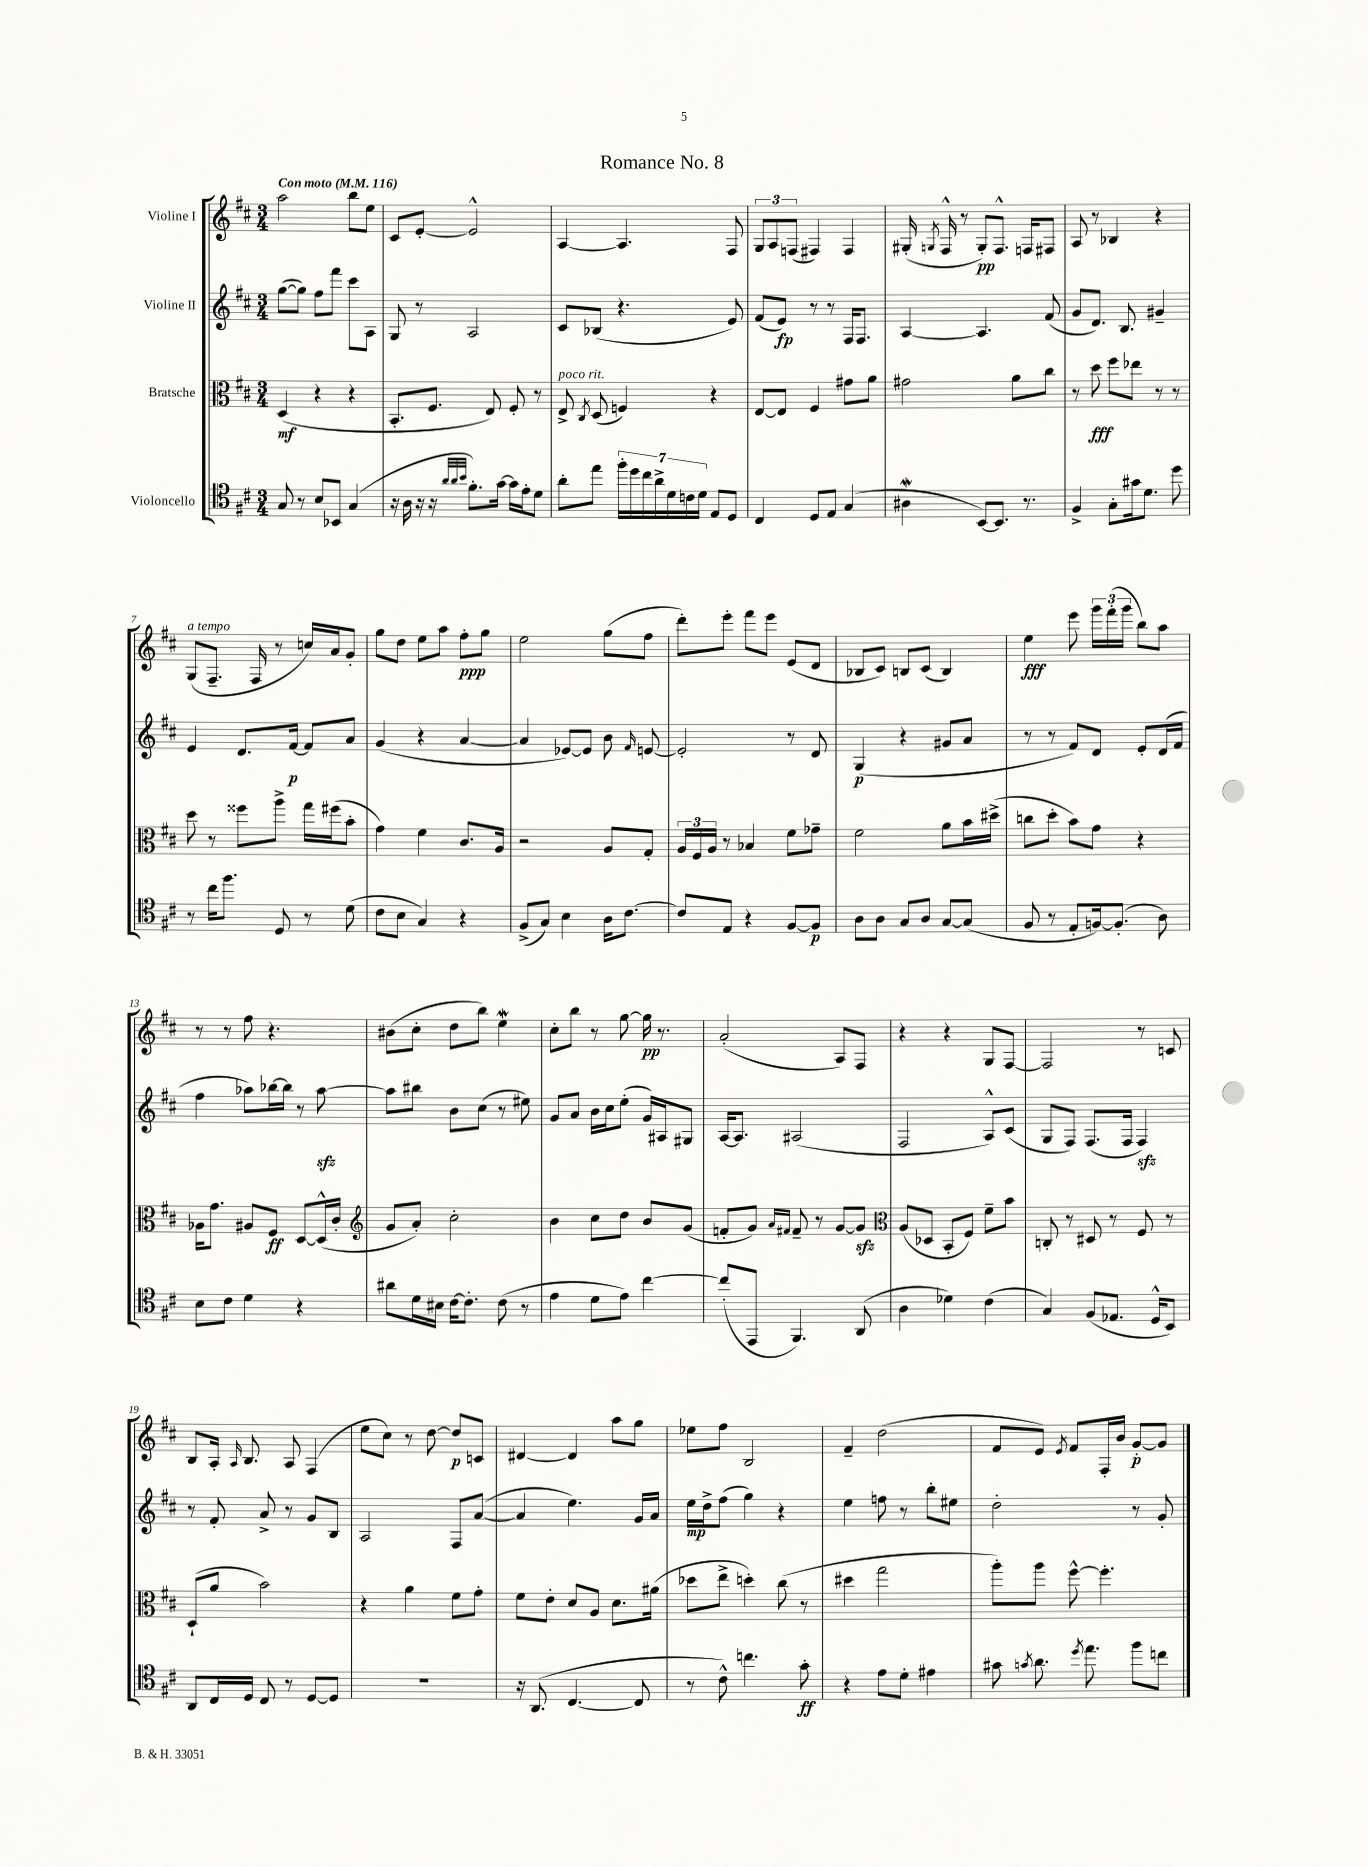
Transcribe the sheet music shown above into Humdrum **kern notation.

**kern	**kern	**kern	**kern
*staff4	*staff3	*staff2	*staff1
*clefC4	*clefC3	*clefG2	*clefG2
*k[f#c#]	*k[f#c#]	*k[f#c#]	*k[f#c#]
*M3/4	*M3/4	*M3/4	*M3/4
*MM116	*MM116	*MM116	*MM116
8G	(4D	([8gg	2aa
8r	.	8gg])	.
8B	4r	8ff#	.
8BB-	.	8fff#	.
(4G	4r	8ccc#	8bb
.	.	8A	8ee
=	=	=	=
16r	8.BB'	8G	8c#
16A	.	.	.
16r	.	8r	[8e'
16r	8.F#	.	.
32qqa	.	.	.
32qqa	.	.	.
32qqb	.	.	.
8.f#')	.	2A	2e^^]
.	8E)	.	.
[16g	.	.	.
16g]	8F#'	.	.
16e'	.	.	.
8d	8r	.	.
=	=	=	=
8a'	8E^	8c#	[4A
.	8qC#	.	.
8ee	(8D	(8B-	.
28ff#'	4F)	4.r	4.A]
28dd	.	.	.
28cc#	.	.	.
28a^	.	.	.
28d	.	.	.
28c	.	.	.
28d	.	.	.
8E	4r	.	.
8D	.	8e)	8F#
=	=	=	=
4C#	[8E	(8f#	12G
.	.	.	12A
.	8E]	8e)	.
.	.	.	(12F
8D	4F#	8r	4F#)
8E	.	8r	.
(4G	8g#	16F#	4F#
.	.	8.F#	.
.	8a	.	.
=	=	=	=
4A#	2g#	[4A	(16G#'
.	.	.	8qG
.	.	.	16F#^^
.	.	.	8r
[8BB)	.	4.A]	8G')
8.BB]	.	.	8.F#^^
.	8a	.	.
8.r	.	.	16F
.	8cc#	(8f#	8F#
=	=	=	=
4F#^	8r	8g	8A
.	8dd	8.d)	8r
8G'	8ff#	.	4B-
.	.	8.B	.
16g#	8ee-	.	.
8.d	.	.	.
.	8r	4g#~	4r
8dd	8r	.	.
=	=	=	=
8r	8dd	4e	(8G
16cc#	8r	.	8.F#~
8.ff#	.	.	.
.	8ff##	8.d	.
.	.	.	16F#
8D	8aa^	.	8r
.	.	[16f#	.
8r	16gg	8f#]	16cc)
.	(16ff#	.	16a
(8d	8b'	8a	8g'
=	=	=	=
8c#	4g)	(4g	8gg
8B	.	.	8dd
4G)	4f#	4r	8ee
.	.	.	8aa
4r	8.c#	[4a	8ff#'
.	.	.	8gg
.	16A	.	.
=	=	=	=
(8F#^	2r	4a]	2ee
8G)	.	.	.
4B	.	[8e-)	.
.	.	8e-]	.
16A	8A	8b	(8gg
[8.c#	.	.	.
.	.	16qqf#	.
.	8G'	[8e	8ff#
=	=	=	=
8c#]	24A	2e']	8ddd')
.	24F#	.	.
.	24A	.	.
8E	8r	.	8eee'
4r	4B-	.	8fff#
.	.	.	8eee
[8F#	8f#	8r	(8e
8F#]	8g-~	8d	8d
=	=	=	=
8A	2f#	(4G	8B-
8A	.	.	8c#)
8G	.	4r	8B
8A	.	.	(8c#
[8G	8a	8g#	4B)
(8G]	16b	8a	.
.	(16dd#^	.	.
=	=	=	=
8F#	8cc	8r	4ee
8r	8dd'	8r	.
8E'	8b)	8f#)	8eee
[16F)	8g	8d	24ggg
.	.	.	(24fff#'
(8.F']	.	.	.
.	.	.	24ggg
.	4r	8e'	8bb)
8A)	.	(16d	8aa
.	.	16f#	.
=	=	=	=
8B	16A-	4ff#	8r
.	8.g	.	.
8c#	.	.	8r
4d	8A#	8aa-)	8ff#
.	8F#	[16bb-	4.r
.	.	16bb-]	.
4r	[8D	8r	.
.	(16D^^]	[8aa-	.
.	16c#'	.	.
=	=	=	=
*	*clefG2	*	*
8a#	8g	8aa-]	(8b#
16d	8a')	8bb#	8cc#'
16B#	.	.	.
[16c#	2cc#'	8b	8dd
8.c#']	.	.	.
.	.	(8cc#	8bb)
(8c#	.	8r	4ee
8r	.	8ee#)	.
=	=	=	=
4e	4b	8g	8cc#'
.	.	8a	8bb
8d	8cc#	16b	8r
.	.	16cc#	.
8e)	8dd	(8ee'	[8gg
[4cc#	8b	16g)	16gg]
.	.	16A#	8.r
.	(8g	8G#	.
=	=	=	=
(8cc#']	8f'	[16A	(2a'
.	.	8.A]	.
8EE	8g)	.	.
.	16qqa	.	.
.	16qqf#	.	.
4.FF#)	8f#~	(2A#	.
.	8r	.	.
.	[8g	.	8A)
(8AA	8g]	.	8F#
=	=	=	=
*	*clefC3	*	*
4A	(8A	2F#	4r
.	8D-	.	.
4d-)	8BB'	.	4r
.	8F#)	.	.
(4c#	8f#~	8A^^)	8G
.	8b	(8c#	[8F#
=	=	=	=
4G)	8C'	8G	2F#]
.	8r	8F#)	.
(8F#	8D#	(8.F#	.
8.E-	8r	.	.
.	.	16F#	.
.	8F#	4F#)	8r
16D^^	.	.	.
8BB)	8r	.	8c
=	=	=	=
8AA	(8D`	8r	8B
16C#	8a	8f#'	16A'
.	.	.	16qqA
16D	.	.	8.B
8C#	2b)	8a^	.
8r	.	8r	8A
[8D	.	8g	(4F#
8D]	.	8B	.
=	=	=	=
2.r	4r	2A	8ee
.	.	.	8cc#)
.	4a	.	8r
.	.	.	[8dd
.	8f#	8F#	8dd]
.	8g'	([8a	8c
=	=	=	=
16r	8f#	4a]	[4d#
(8.AA	.	.	.
.	8e'	.	.
[4.C#	8d	4.ee)	4d#]
.	8A	.	.
.	8.d	.	8aa
8C#]	.	16g	8gg
.	(16a#	16a	.
=	=	=	=
8r	8dd-	16ee	8ee-
.	.	16dd^	.
8c#^^)	8ee^	(8ff#	8ff#
4.cc	4dd')	4gg)	2B
.	(8cc#	4r	.
8g'	8r	.	.
=	=	=	=
4r	4dd#	4ee	4f#~
8e	2gg	8ff	(2dd
8d'	.	8r	.
4e#	.	8bb'	.
.	.	8ee#	.
=	=	=	=
8g#	8aa')	2dd'	8f#
8qg	.	.	.
8.a	8aa	.	8e)
.	.	.	8qe
.	[8ff#^^	.	8f#
8qdd	.	.	.
8.ee	.	.	.
.	4.ff#']	.	16F#'
.	.	.	16b
8ff#	.	8r	[8g'
8cc	.	8g'	8g]
==	==	==	==
*-	*-	*-	*-
